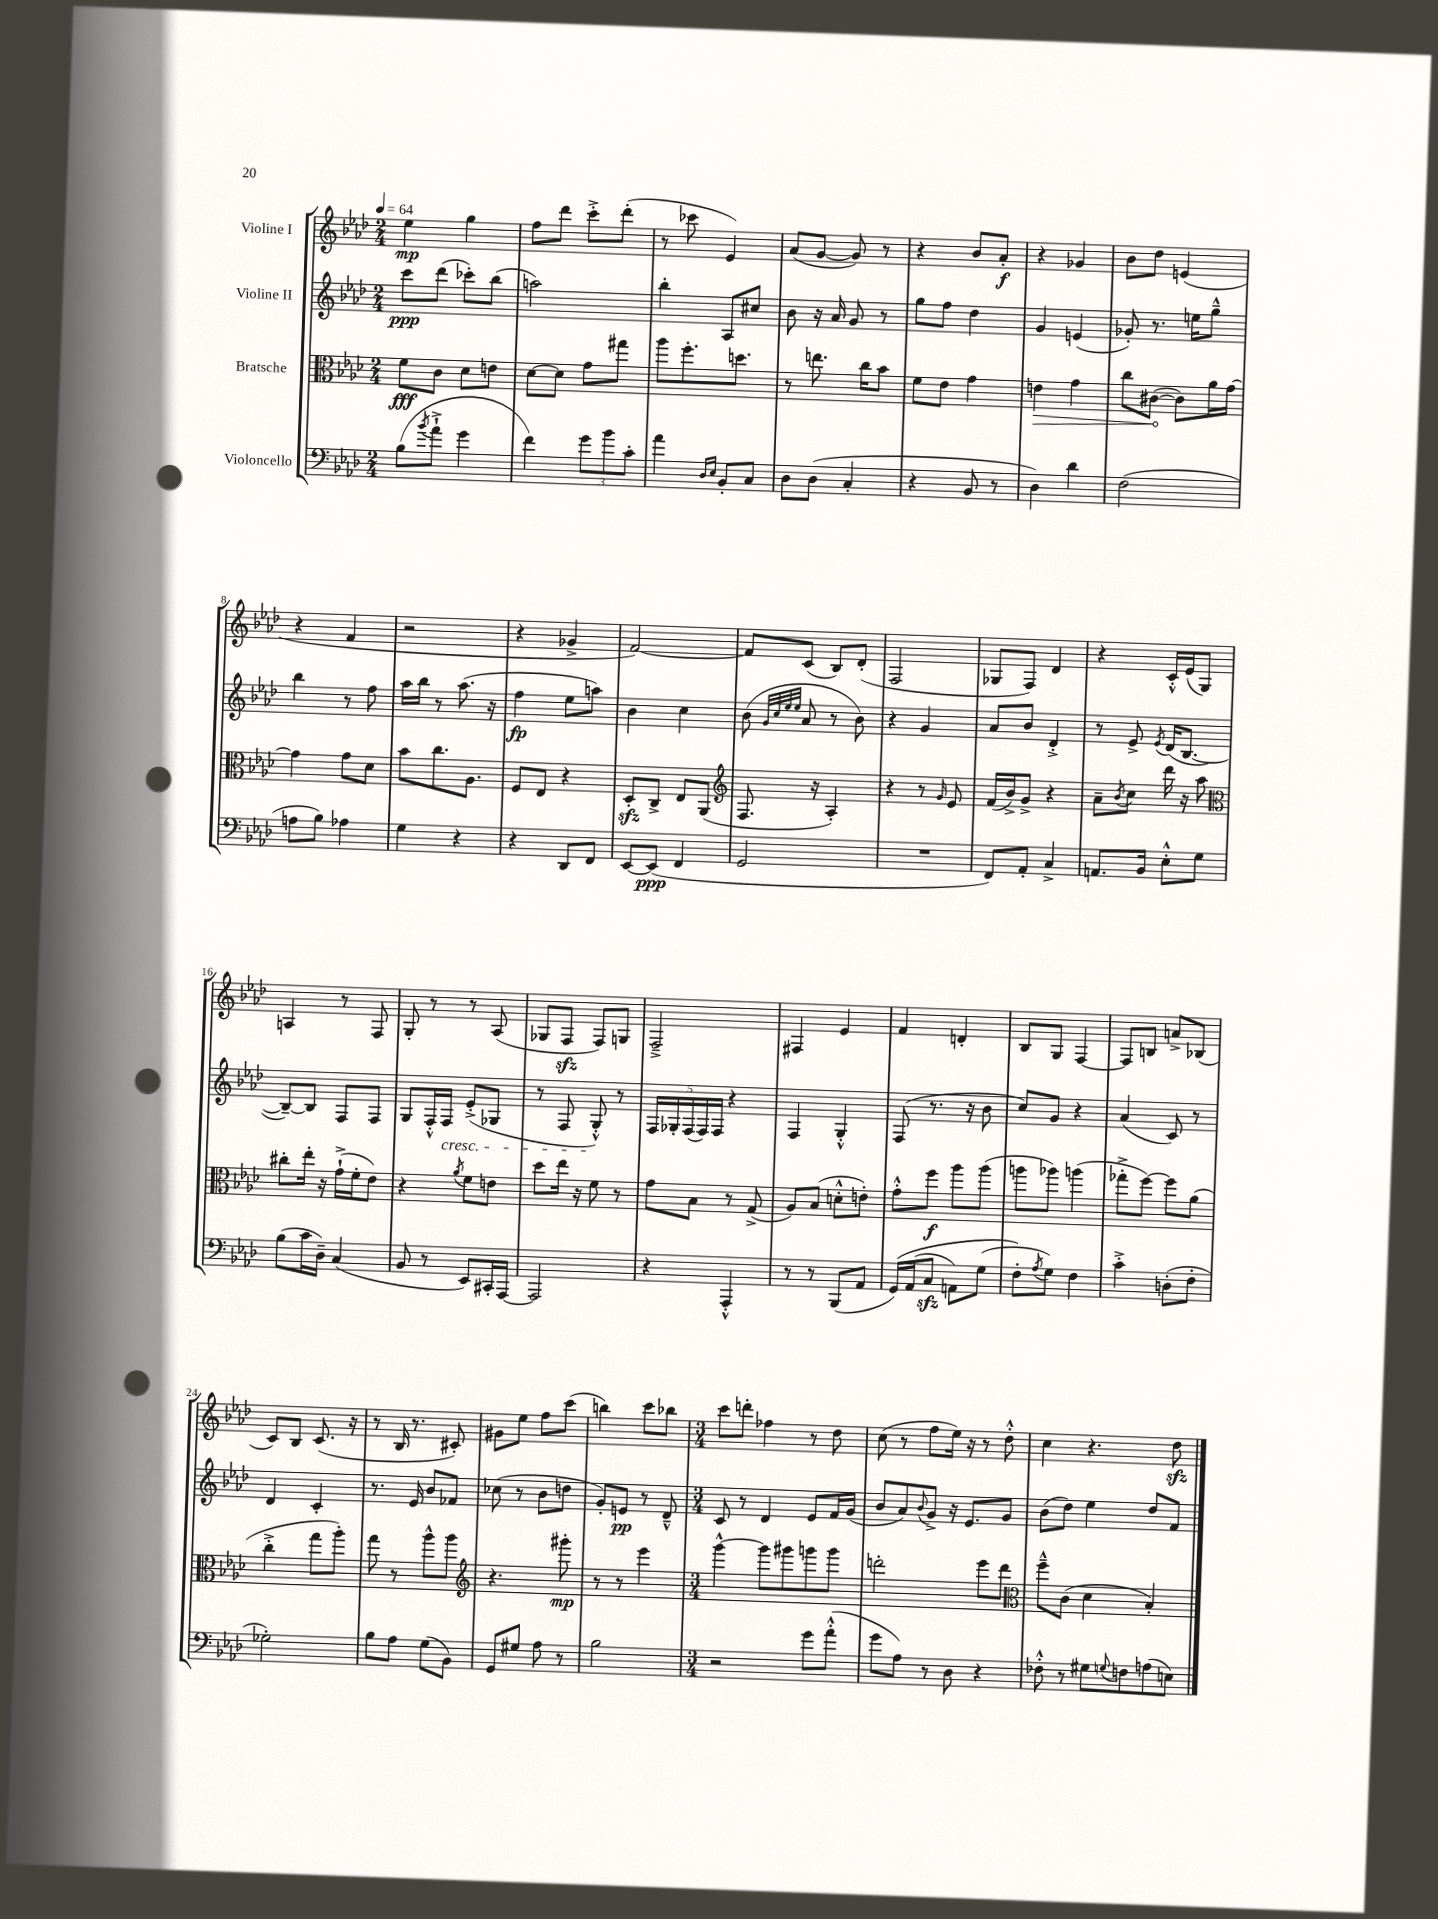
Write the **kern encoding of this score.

**kern	**kern	**kern	**kern
*staff4	*staff3	*staff2	*staff1
*clefF4	*clefC3	*clefG2	*clefG2
*k[b-e-a-d-]	*k[b-e-a-d-]	*k[b-e-a-d-]	*k[b-e-a-d-]
*M2/4	*M2/4	*M2/4	*M2/4
*MM64	*MM64	*MM64	*MM64
(8B-	8f	8ccc	4ee-
8qb-	.	.	.
8a-`^	8c	(8ddd-	.
4g	8d-	8ccc-')	4gg
.	8e	(8bb-	.
=	=	=	=
4f)	[8d-	2aa)	8ff
.	8d-]	.	8ddd-
12g	8g	.	8ccc'^
12b-	.	.	.
.	8gg#	.	(8ddd-'
12c'	.	.	.
=	=	=	=
4a-	8aa-	4bb-'	8r
.	8.ff'	.	8ccc-
16qqD-	.	.	.
16qqE-	.	.	.
8BB-'	.	8A-	4e-)
.	8.dd	.	.
8C	.	8cc#	.
=	=	=	=
8D-	8r	8b-	(8a-
(8D-	8.ee	16r	[8g
.	.	16a-	.
4C'	.	8g	8g])
.	16cc	.	.
.	8b-	8r	8r
=	=	=	=
4r	8f	8gg	4r
.	8e-	8ff	.
8BB-	4g	4dd-	8b-
8r	.	.	8a-'
=	=	=	=
4D-)	4e	4g	4r
4d-	4g	(4e	4g-
=	=	=	=
(2F	8cc	8g-')	8b-
.	([8c#	8.r	8dd-
.	8c#])	.	(4e
.	.	16ee	.
.	16a-	8gg~^^	.
.	[16g	.	.
=	=	=	=
8A	4g]	4bb-	4r
8B-)	.	.	.
4A-	8g	8r	4f
.	8d-	8ff	.
=	=	=	=
4G	8b-	16aa-	2r
.	.	16bb-	.
.	8.cc	8r	.
4r	.	(8.aa-	.
.	8.A-	.	.
.	.	16r	.
=	=	=	=
4r	8F	4ff	4r
.	8E-	.	.
8DD-	4r	8ee-	4g-^
8FF	.	8aa)	.
=	=	=	=
[8EE-	8D-'	4b-	[2f)
(8EE-]	8C^	.	.
4FF	8E-	4cc	.
.	(8AA-	.	.
=	=	=	=
*	*clefG2	*	*
2GG	8.F	(8b-	8f]
.	.	32qqg	.
.	.	32qqcc	.
.	.	32qqee-	.
.	.	32qqee-	.
.	.	8a-	(8c
.	16r	.	.
.	4A-')	8r	8B-)
.	.	8b-)	(8d-'
=	=	=	=
2r	4r	4r	2F
.	8r	4g	.
.	16qqg	.	.
.	8e-	.	.
=	=	=	=
8FF)	(16f	8a-	8G-
.	16b-^)	.	.
8AA-'	8g^	8b-	8F)
4C^	4r	4d-'^	4d-
=	=	=	=
8.AA	8a-~	8r	4r
.	8qb-	.	.
.	8cc	8e-^	.
16BB-	.	.	.
.	.	8qe-	.
8E-'^^	16ddd-	(16d-	16c'^^
.	16r	[8.B-	(16e-
8G	8aa-	.	8G)
=	=	=	=
*	*clefC3	*	*
(8B-	8cc#'	8B-~_)	4A
16c	16ee-'	8B-]	.
16D-~)	16r	.	.
(4C	(16g`^	8F	8r
.	16f'	.	.
.	8e-)	8F	8F
=	=	=	=
8BB-	4r	8G	8G'
8r	.	16F'^^	8r
.	.	16F	.
.	8qa-	.	.
8EE-)	8f	(8e-'^	8r
16CC#'	8e	8G-	(8A-
[16AAA-	.	.	.
=	=	=	=
2AAA-]	8dd-	8r	8G-
.	16ee-	8F	8F
.	16r	.	.
.	8f	8G'^^)	8F)
.	8r	8r	8G
=	=	=	=
4r	8g	20F	2F~^
.	.	20G-'	.
.	.	(20F	.
.	8B-	.	.
.	.	20F)	.
.	.	20F	.
4AAA-'^^	8r	4r	.
.	(8G^	.	.
=	=	=	=
8r	8A-)	4F	4F#
8r	(8B-	.	.
(8BBB-	8d'^^	4G'^^	4e-
8AA-	8e')	.	.
=	=	=	=
&(16GG)	8g'^^	(8F	4f
(16AA-	.	.	.
8C	8ff	8.r	.
8AA)	8aa-	.	4d'
.	.	16r	.
(8G	(8aa-	8b-	.
=	=	=	=
8F'&)	8aa	8cc)	8B-
8qA-	.	.	.
8G)	8aa-)	8g	8G
4F	(4aa	4r	[4F
=	=	=	=
4c'^	8gg-'^	(4a-	8F]
.	[8ff)	.	8B
(8D'	8ff]	8c)	8a^
8F'	(8a-	8r	(8B-
=	=	=	=
2G-')	4cc'^	4d-	8c)
.	.	.	8B-
.	8gg	4c'	(8.c
.	8aa-')	.	.
.	.	.	16r
=	=	=	=
8B-	8gg	8.r	8r
8A-	8r	.	16B-
.	.	16e-	8.r
(8G	8aa-^^	8b-	.
8BB-)	8aa-	8f-	8c#')
=	=	=	=
*	*clefG2	*	*
8GG	4.r	(8cc-	8g#
8G#	.	8r	8ee-
8A-	.	8b-	8ff
8r	8ggg#'	8dd	(8ccc
=	=	=	=
2B-	8r	8g')	4bb)
.	8r	8e	.
.	4eee-	8r	8ccc
.	.	8d-~^^	8bb-
=	=	=	=
*M3/4	*M3/4	*M3/4	*M3/4
2r	[4ggg^^	8c	8ccc
.	.	8r	8ddd'
.	8ggg]	4d-	4ff-
.	8ggg#	.	.
8g	8ggg	8e-	8r
(8a-'^^	8ggg	16f	8dd-
.	.	(16g	.
=	=	=	=
8g	2ddd'	8b-	(8cc
8A-)	.	8a-)	8r
.	.	8qqb-	.
8r	.	8g^	8ff
8D-	.	16r	16ee-)
.	.	8.e-	16r
4r	8eee-	.	8r
.	8ddd	8g	8dd-'^^
=	=	=	=
*	*clefC3	*	*
8F-'^^	8ff~^^	(8b-	4cc
8r	(8c	8dd-)	.
8G#	4d-	4ee-	4.r
8qqG	.	.	.
8F	.	.	.
(8A	4B-')	8dd-	.
8E)	.	8f	8dd-
==	==	==	==
*-	*-	*-	*-
